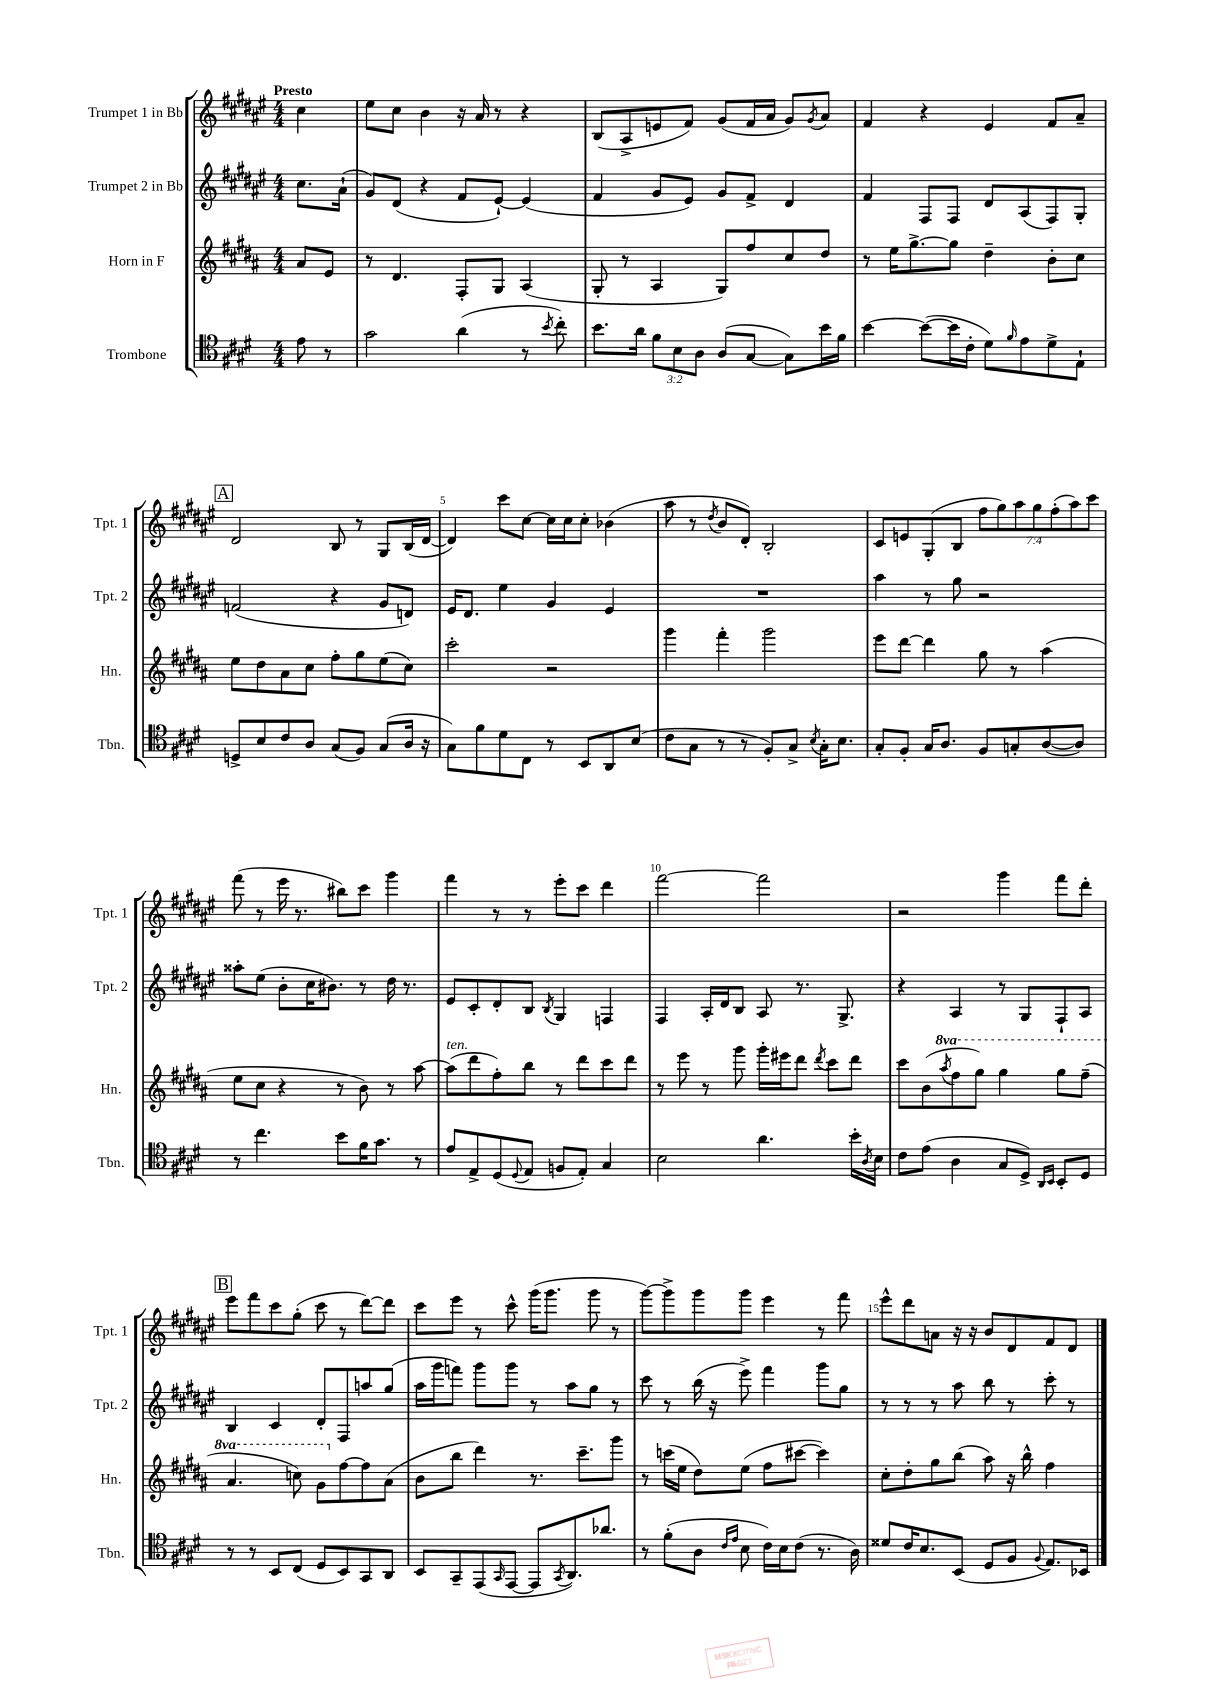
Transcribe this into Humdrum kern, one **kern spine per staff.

**kern	**kern	**kern	**kern
*staff4	*staff3	*staff2	*staff1
*clefC4	*clefG2	*clefG2	*clefG2
*k[f#c#g#d#]	*k[f#c#g#d#a#]	*k[f#c#g#d#a#e#]	*k[f#c#g#d#a#e#]
*M4/4	*M4/4	*M4/4	*M4/4
8e	8a#	8.cc#	4cc#
8r	8e	.	.
.	.	(16a#`	.
=	=	=	=
2g#	8r	8g#)	8ee#
.	4.d#	(8d#	8cc#
.	.	4r	4b
(4a	8F#'	8f#	16r
.	.	.	16a#
.	8G#	[8e#`)	8r
8r	(4A#	(4e#]	4r
8qb	.	.	.
8cc#')	.	.	.
=	=	=	=
8.b	8G#'	4f#	(8B
.	8r	.	8A#^
16a	.	.	.
12f#	4A#	8g#	8e
12B	.	.	.
.	.	8e#)	8f#)
12A	.	.	.
(8A	8G#)	8g#	(8g#
[8G#	8ff#	8f#^	16f#
.	.	.	16a#
8G#])	8cc#	4d#	8g#)
.	.	.	8qg#
16b	8dd#	.	8a#
16f#	.	.	.
=	=	=	=
[4b	8r	4f#	4f#
.	16ee	.	.
.	[8.gg#^	.	.
(8b_	.	8F#	4r
16b]	8gg#]	8F#	.
16c#'	.	.	.
8d#)	4dd#~	8d#	4e#
16qqf#	.	.	.
8e	.	(8A#	.
8d#^	8b'	8F#)	8f#
8E`	8cc#	8G#'	8a#~
=	=	=	=
8D^	8ee	(2f	2d#
8B	8dd#	.	.
8c#	8a#	.	.
8A	8cc#	.	.
(8G#	8ff#'	4r	8B
8F#)	8gg#	.	8r
(8G#	(8ee	8g#	8G#
16A	8cc#)	8d)	(16B
16r	.	.	[16d#
=	=	=	=
8G#)	2ccc#'	16e#	4d#])
.	.	8.d#	.
8f#	.	.	.
8d#	.	4ee#	8ccc#
8C#	.	.	[8cc#
8r	2r	4g#	16cc#]
.	.	.	16cc#
8BB	.	.	8cc#'
8AA	.	4e#	(4b-
(8B	.	.	.
=	=	=	=
8c#	4ggg#	1r	8aa#
8G#	.	.	8r
.	.	.	8qdd#
8r	4fff#'	.	8b
8r	.	.	8d#')
8F#')	2ggg#	.	2B'
8G#^	.	.	.
8qB	.	.	.
16G#'	.	.	.
8.B	.	.	.
=	=	=	=
8G#'	8eee	4aa#	8c#
8F#'	[8ddd#	.	8e
16G#	4ddd#]	8r	(8G#'
8.A	.	.	.
.	.	8gg#	8B
8F#	8gg#	2r	14ff#
.	.	.	14gg#)
8G'	8r	.	.
.	.	.	14aa#
.	.	.	14gg#
([8A	(4aa#	.	.
.	.	.	(14ff#'
.	.	.	14aa#)
8A])	.	.	.
.	.	.	14ccc#
=	=	=	=
8r	8ee	8aa##'	(8fff#
4.cc#	8cc#	(8ee#	8r
.	4r	8b'	16eee#
.	.	.	8.r
.	.	16cc#	.
.	.	8.b#)	.
8b	8r	.	8bb#)
16f#	8b)	8r	8ccc#
8.g#	.	.	.
.	8r	16dd#	4ggg#
.	.	8.r	.
8r	[8aa#	.	.
=	=	=	=
8e	(8aa#]	8e#	4fff#
8E^	8ddd#	8c#'	.
(8D#	8ff#')	8d#'	8r
8qqD#	.	.	.
8E	8bb	8B	8r
.	.	8qB	.
8F	8r	4G#	8eee#'
8E')	8ddd#	.	8ccc#
4G#	8ccc#	4F	4ddd#
.	8ddd#	.	.
=	=	=	=
2B	8r	4F#	[2fff#
.	8eee	.	.
.	8r	16A#'	.
.	.	16d#	.
.	8ggg#	8B	.
4.a	16ggg#'	8A#	2fff#]
.	16eee#	.	.
.	8ddd#	8.r	.
.	8qddd#	.	.
.	8ccc#	.	.
.	.	8.G#^	.
16b'	8ddd#	.	.
8qA	.	.	.
16B	.	.	.
=	=	=	=
8c#	8ccc#	4r	2r
(8e	(8b	.	.
.	8qaaa#	.	.
4A	8fff#	4A#	.
.	8ggg#)	.	.
8G#	4ggg#	8r	4ggg#
8D#^)	.	8G#	.
16qqAA	.	.	.
16qqBB	.	.	.
8BB'	8ggg#	8F#`	8fff#
8D#	(8fff#~	8A#	8ddd#'
=	=	=	=
8r	4.aa#	4B	8eee#
8r	.	.	8fff#
8BB	.	4c#	8ccc#
(8C#	8ccc)	.	(8gg#'
8D#	8gg#	8d#'	8ccc#
8BB)	[8ff#	8F#	8r
8GG#	8ff#]	8aa	[8ddd#)
8AA	(8a#	(8gg#	8ddd#]
=	=	=	=
8BB	8b	16aa#	8ccc#
.	.	16ggg#	.
8GG#~	8bb	8fff)	8eee#
(8EE	4ddd#)	8ggg#	8r
16qqGG#	.	.	.
[8EE	.	8ggg#	8ccc#^^
8EE]	8.r	8r	(16ggg#
.	.	.	8.ggg#
8qGG#	.	.	.
8.AA)	.	8aa#	.
.	8.ccc#~	.	.
.	.	8gg#	8ggg#
8.a-	.	.	.
.	8ggg#	8r	8r
=	=	=	=
8r	8r	8ccc#	[8ggg#)
(8f#'	(16ccc	8r	8ggg#^]
.	16ee	.	.
8A	8dd#)	(16bb	8ggg#
.	.	16r	.
16qqc#	.	.	.
16qqe	.	.	.
8B	(8ee	8eee#^)	8ggg#
16c#)	8ff#	4fff#	4eee#
16B	.	.	.
(8c#	[8ccc#	.	.
8.r	4ccc#])	8ggg#	8r
.	.	8gg#	8fff#
16A)	.	.	.
=	=	=	=
8d##	8cc#'	8r	8eee#^^
16c#	8dd#'	8r	8ddd#
8.B	.	.	.
.	8gg#	8r	8a
(8BB	(8bb	8aa#	16r
.	.	.	16r
8D#	8aa#)	8bb	8b
8F#	16r	8r	8d#
.	16bb^^	.	.
8qqF#	.	.	.
8.E)	4ff#	8ccc#'	8f#
.	.	8r	8d#
16BB-	.	.	.
==	==	==	==
*-	*-	*-	*-
